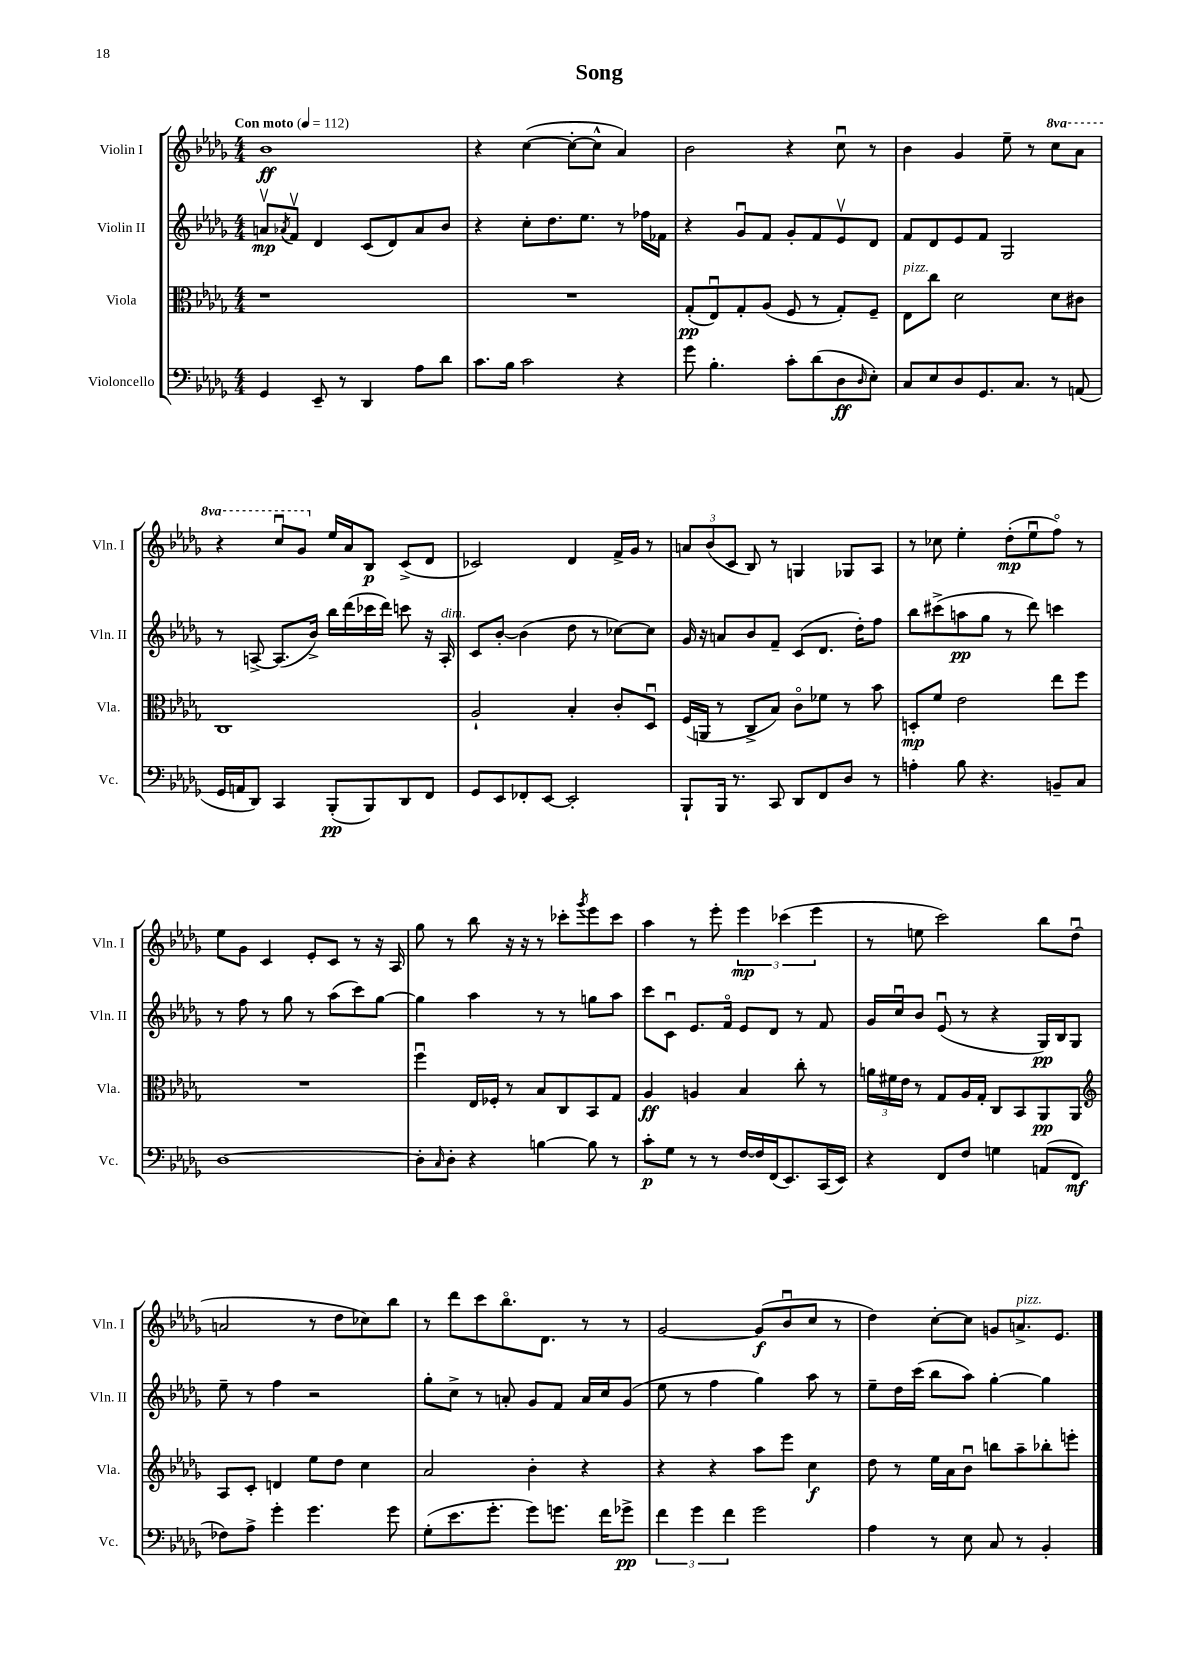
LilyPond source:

\header { title = "Song" }
<<
\new StaffGroup <<
\new Staff = "s0" \with { instrumentName = "Violin I" shortInstrumentName = "Vln. I" } {
    \clef treble \key des \major \numericTimeSignature \time 4/4 \set Staff.ottavationMarkups = #ottavation-simple-ordinals \tempo "Con moto" 4 = 112
    bes'1\ff |
    r4 c''4~( c''8~-. c''8-^ aes'4) |
    bes'2 r4 c''8\downbow r8 |
    bes'4 ges'4 ees''8-- r8 \ottava #1 c'''8 aes''8 |
    r4 c'''8\downbow ges''8 \ottava #0 ees''16 aes'16 bes8\p c'8->( des'8 |
    ces'2) des'4 f'16-> ges'16 r8 |
    \tuplet 3/2 { a'8 bes'8( c'8 } bes8) r8 g4 ges8 aes8 |
    r8 ces''8 ees''4-. des''8-.\mp( ees''8\downbow f''8\flageolet) r8 |
    ees''8 ges'8 c'4 ees'8-. c'8 r8 r16 aes16 |
    ges''8 r8 bes''8 r16 r16 r8 ces'''8-. \acciaccatura { ges'''8 } ees'''8 ces'''8 |
    aes''4 r8 ees'''8-. \tuplet 3/2 { ees'''4\mp ces'''4( ees'''4 } |
    r8 e''8 c'''2) bes''8 des''8\downbow( |
    a'2 r8 des''8 ces''8) bes''8 |
    r8 des'''8 c'''8 bes''8.\flageolet des'8. r8 r8 |
    ges'2~ ges'8\f( bes'8\downbow c''8 r8 |
    des''4) c''8~-. c''8 g'8 a'8.->^\markup { \italic "pizz." } ees'8. \bar "|." |
}
\new Staff = "s1" \with { instrumentName = "Violin II" shortInstrumentName = "Vln. II" } {
    \clef treble \key des \major \numericTimeSignature \time 4/4
    a'8\upbow\mp \acciaccatura { aes'8 } f'8\upbow des'4 c'8( des'8) aes'8 bes'8 |
    r4 c''8-. des''8. ees''8. r8 fes''16 fes'16 |
    r4 ges'8\downbow f'8 ges'8-. f'8 ees'8\upbow des'8 |
    f'8 des'8 ees'8 f'8 ges2 |
    r8 a8~-> a8.( bes'16->) bes''16 des'''16( ces'''16 des'''16) c'''8 r16 a16-.^\markup { \italic "dim." } |
    c'8 bes'8~-. bes'4( des''8 r8 ces''8~) ces''8 |
    ges'16 r16 a'8 bes'8 f'8-- c'8( des'8. des''16-.) f''8 |
    bes''8 cis'''8->( a''8\pp ges''8 r8 des'''8) c'''4 |
    r8 f''8 r8 ges''8 r8 aes''8( c'''8) ges''8~ |
    ges''4 aes''4 r8 r8 g''8 aes''8 |
    c'''8 c'8\downbow ees'8. f'16\flageolet ees'8 des'8 r8 f'8 |
    ges'16 c''16\downbow bes'8 ees'8\downbow( r8 r4 ges16\pp) bes16 ges8 |
    ees''8-- r8 f''4 r2 |
    ges''8-. c''8-> r8 a'8-. ges'8 f'8 a'16 c''16 ges'8( |
    ees''8 r8 f''4 ges''4) aes''8 r8 |
    ees''8-- des''16 c'''16( bes''8 aes''8) ges''4~-. ges''4 \bar "|." |
}
\new Staff = "s2" \with { instrumentName = "Viola" shortInstrumentName = "Vla." } {
    \clef alto \key des \major \numericTimeSignature \time 4/4
    r1 |
    R1 |
    ges8-.\pp( ees8\downbow) ges8-. aes8( f8 r8 ges8-.) f8-- |
    ees8^\markup { \italic "pizz." } c''8 des'2 des'8 cis'8 |
    c1 |
    aes2-! bes4-. c'8-. des8\downbow |
    f16( a,16 r8 c8-> bes8) c'8\flageolet fes'8 r8 bes'8 |
    d8-.\mp f'8 ees'2 ees''8 f''8 |
    R1 |
    f''4\downbow ees16 fes16-. r8 bes8 c8 bes,8 ges8 |
    aes4\ff a4 bes4 c''8-. r8 |
    \tuplet 3/2 { a'16 fis'16 ees'16 } r8 ges8 aes16 ges16-. c8 bes,8 aes,8\pp aes,8 |
    \clef treble aes8 c'8-. d'4 ees''8 des''8 c''4 |
    aes'2 bes'4-. r4 |
    r4 r4 aes''8 ees'''8 c''4\f |
    des''8 r8 ees''16 aes'16 bes'8\downbow b''8 aes''8-- bes''8-. e'''8-. \bar "|." |
}
\new Staff = "s3" \with { instrumentName = "Violoncello" shortInstrumentName = "Vc." } {
    \clef bass \key des \major \numericTimeSignature \time 4/4
    ges,4 ees,8-- r8 des,4 aes8 des'8 |
    c'8. bes16 c'2 r4 |
    ges'8 bes4.-. c'8-. des'8( des8\ff \grace { des16 } ees8-.) |
    c8 ees8 des8 ges,8. c8. r8 a,8( |
    ges,16 a,16 des,8) c,4 bes,,8-.\pp( bes,,8) des,8 f,8 |
    ges,8 ees,8 fes,8-. ees,8~ ees,2-. |
    bes,,8-! bes,,16 r8. c,8 des,8 f,8 des8 r8 |
    a4-. bes8 r4. b,8-- c8 |
    des1~ |
    des8-. \grace { c16 } des8-. r4 b4~ b8 r8 |
    c'8-.\p ges8 r8 r8 f16~ f16 f,16( ees,8.) c,16( ees,16) |
    r4 f,8 f8 g4 a,8( f,8\mf |
    fes8) aes8-> ges'4-. ges'4. ges'8 |
    ges8-.( ees'8. ges'8.-. ges'8) g'8. f'16 ges'8->\pp |
    \tuplet 3/2 { f'4 ges'4 f'4 } ges'2 |
    aes4 r8 ees8 c8 r8 bes,4-. \bar "|." |
}
>>
>>
\layout { \context { \Score \remove "Bar_number_engraver" } }
